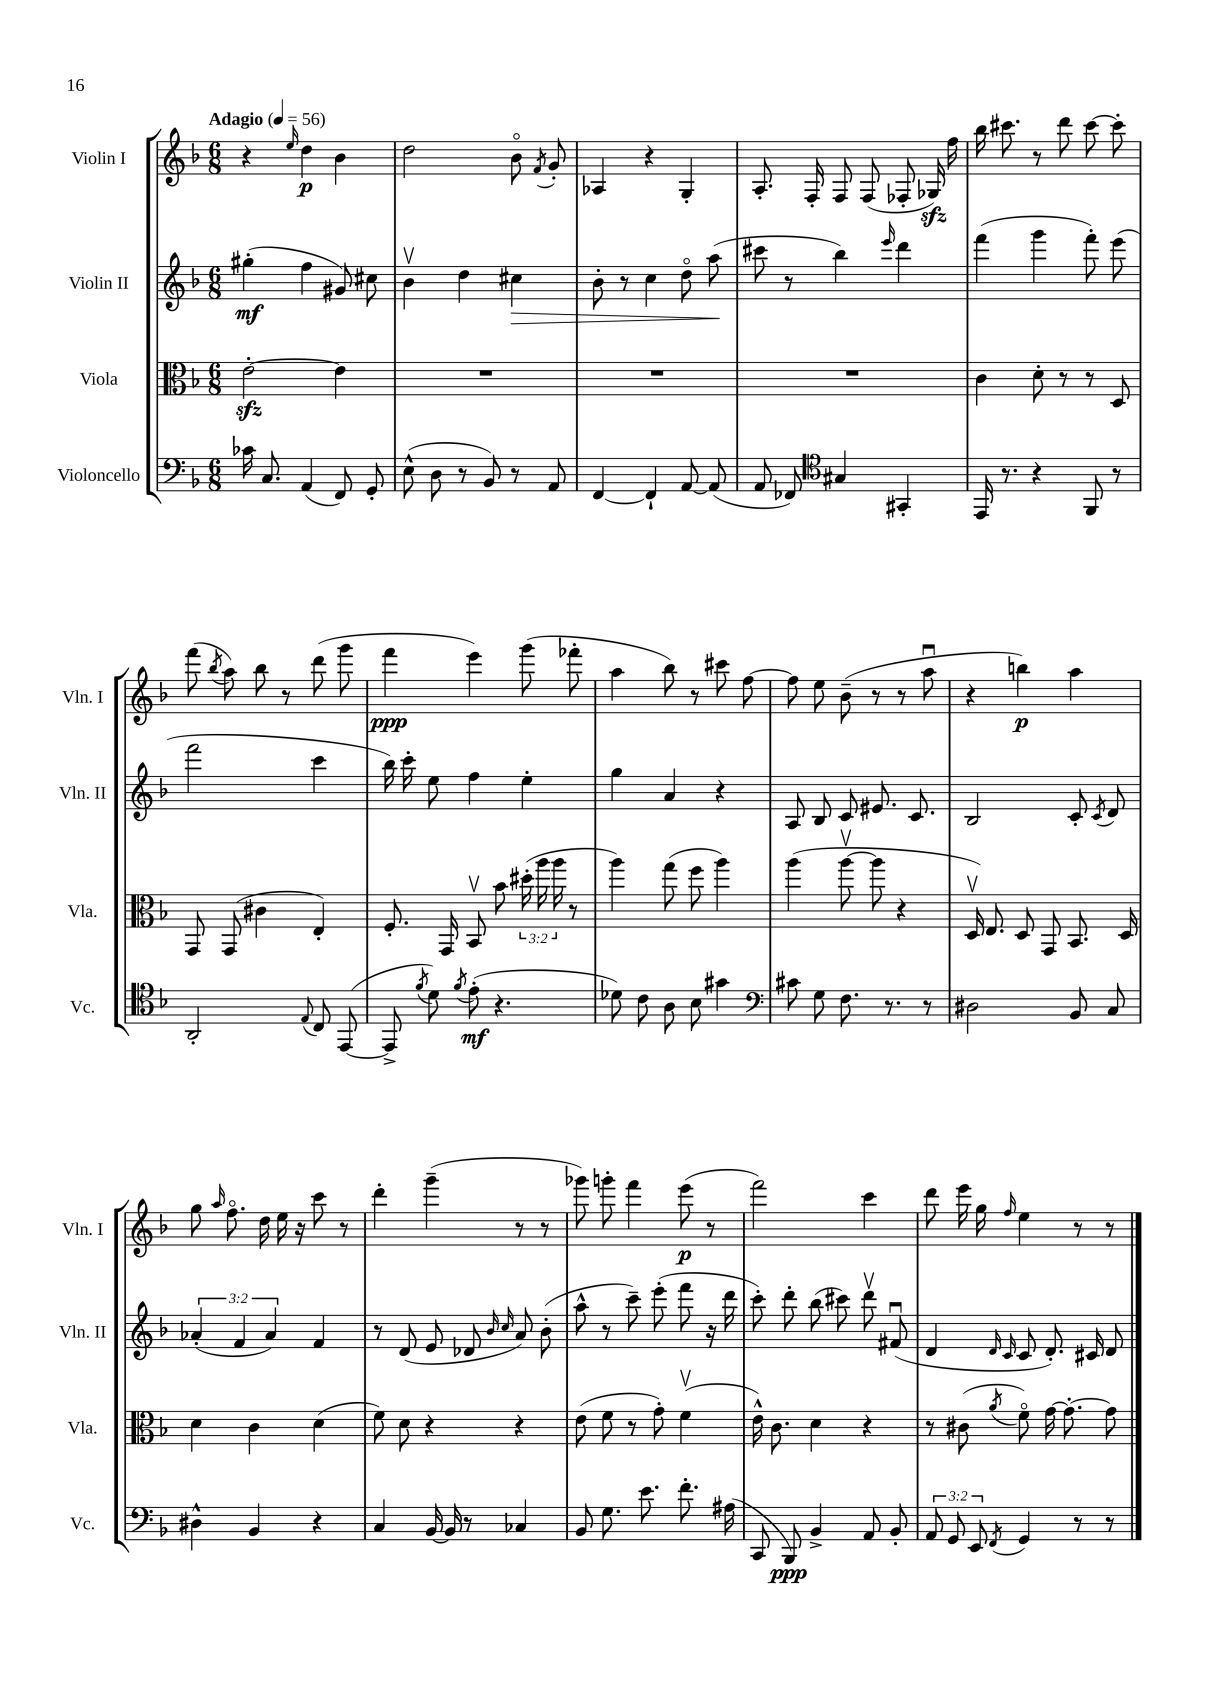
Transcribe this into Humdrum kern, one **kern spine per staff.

**kern	**kern	**kern	**kern
*staff4	*staff3	*staff2	*staff1
*clefF4	*clefC3	*clefG2	*clefG2
*k[b-]	*k[b-]	*k[b-]	*k[b-]
*M6/8	*M6/8	*M6/8	*M6/8
*MM56	*MM56	*MM56	*MM56
16c-	[2e'	(4gg#'	4r
8.C	.	.	.
.	.	.	16qqee
(4AA	.	4ff	4dd
8FF)	4e]	8g#)	4b-
8GG'	.	8cc#	.
=	=	=	=
(8E^^	2.r	4b-v	2dd
8D	.	.	.
8r	.	4dd	.
8BB-)	.	.	.
8r	.	4cc#	8b-o
.	.	.	8qf
8AA	.	.	8g'
=	=	=	=
[4FF	2.r	8b-'	4A-
.	.	8r	.
4FF`]	.	4cc	4r
[8AA	.	8ddo	4G'
(8AA]	.	(8aa	.
=	=	=	=
8AA	2.r	8ccc#	8.A'
8FF-)	.	8r	.
.	.	.	16F'
*clefC4	*	*	*
4G#	.	4bb-)	8F
.	.	.	(8F
.	.	16qqeee	.
4GG#'	.	4ddd	8F-'
.	.	.	16G-)
.	.	.	16ff
=	=	=	=
16EE	4c	(4fff	16bb-
8.r	.	.	8.ccc#
4r	8d'	4ggg	8r
.	8r	.	8ddd
8FF	8r	8fff')	[8ccc#
8r	8D	(8eee	8ccc#']
=	=	=	=
2AA'	8GG	2fff	(8fff
.	.	.	8qbb-
.	(8GG	.	8aa)
.	4c#	.	8bb-
.	.	.	8r
8qqE	.	.	.
8C	4E')	4ccc	(8ddd
([8EE	.	.	8ggg
=	=	=	=
8EE^]	8.F'	16bb-)	4fff
.	.	16ccc'	.
8qf	.	.	.
8d)	.	8ee	.
.	16GG	.	.
8qf	.	.	.
(8e'	8BB-v	4ff	4eee)
4.r	8b-	.	.
.	(24dd#'	4ee'	(8ggg
.	24aa	.	.
.	24aa	.	.
.	8r	.	8fff-'
=	=	=	=
8d-)	4aa)	4gg	4aa
8c	.	.	.
8A	(8gg	4a	8bb-)
8B-	8ff	.	8r
4g#	4aa)	4r	8ccc#
.	.	.	[8ff
=	=	=	=
*clefF4	*	*	*
8c#	(4aa	8A	8ff]
8G	.	8B-	8ee
8.F	[8aav	8c	(8b-~
.	8aa]	8.e#	8r
8.r	.	.	.
.	4r	.	8r
.	.	8.c	.
8r	.	.	8aau
=	=	=	=
2D#	16Dv)	2B-	4r
.	8.E	.	.
.	8D	.	4bb)
.	8GG	.	.
8BB-	8.BB-	8c'	4aa
.	.	8qc	.
8C	.	8d	.
.	16D	.	.
=	=	=	=
4D#^^	4d	(6a-'	8gg
.	.	.	16qqaa
.	.	.	8.ffo
.	.	6f	.
4BB-	4c	.	.
.	.	.	16dd
.	.	6a-)	.
.	.	.	16ee
.	.	.	16r
4r	(4d	4f	8ccc
.	.	.	8r
=	=	=	=
4C	8f)	8r	4ddd'
.	8d	(8d	.
[16BB-	4r	8e	(4ggg~
16BB-]	.	.	.
8r	.	8d-	.
.	.	16qqb-	.
.	.	16qqcc	.
4C-	4r	8a)	8r
.	.	(8b-'	8r
=	=	=	=
8BB-	(8e	8aa^^	8ggg-)
8.G	8f	8r	8ggg'
.	8r	8ccc~)	4fff
8.e	.	.	.
.	8g')	(8eee'	.
8.f'	(4fv	8fff	(8eee
.	.	16r	8r
(16A#	.	16ddd	.
=	=	=	=
8CC	16e^^)	8ccc')	2fff)
.	8.c	.	.
8BBB-)	.	8ddd'	.
4BB-^	4d	(8bb-	.
.	.	8ccc#)	.
8AA	4r	8dddv	4ccc
8BB-'	.	(8f#u	.
=	=	=	=
12AA	8r	4d	8ddd
12GG	.	.	.
.	(8c#	.	16eee
12EE	.	.	.
.	.	.	16gg
.	.	16qqd	.
8qFF	8qa	16qqc	16qqff
4GG	8fo)	8c	4ee
.	[16g	8.d')	.
.	8.g'_	.	.
8r	.	.	8r
.	.	16c#	.
8r	8g]	8d	8r
==	==	==	==
*-	*-	*-	*-
